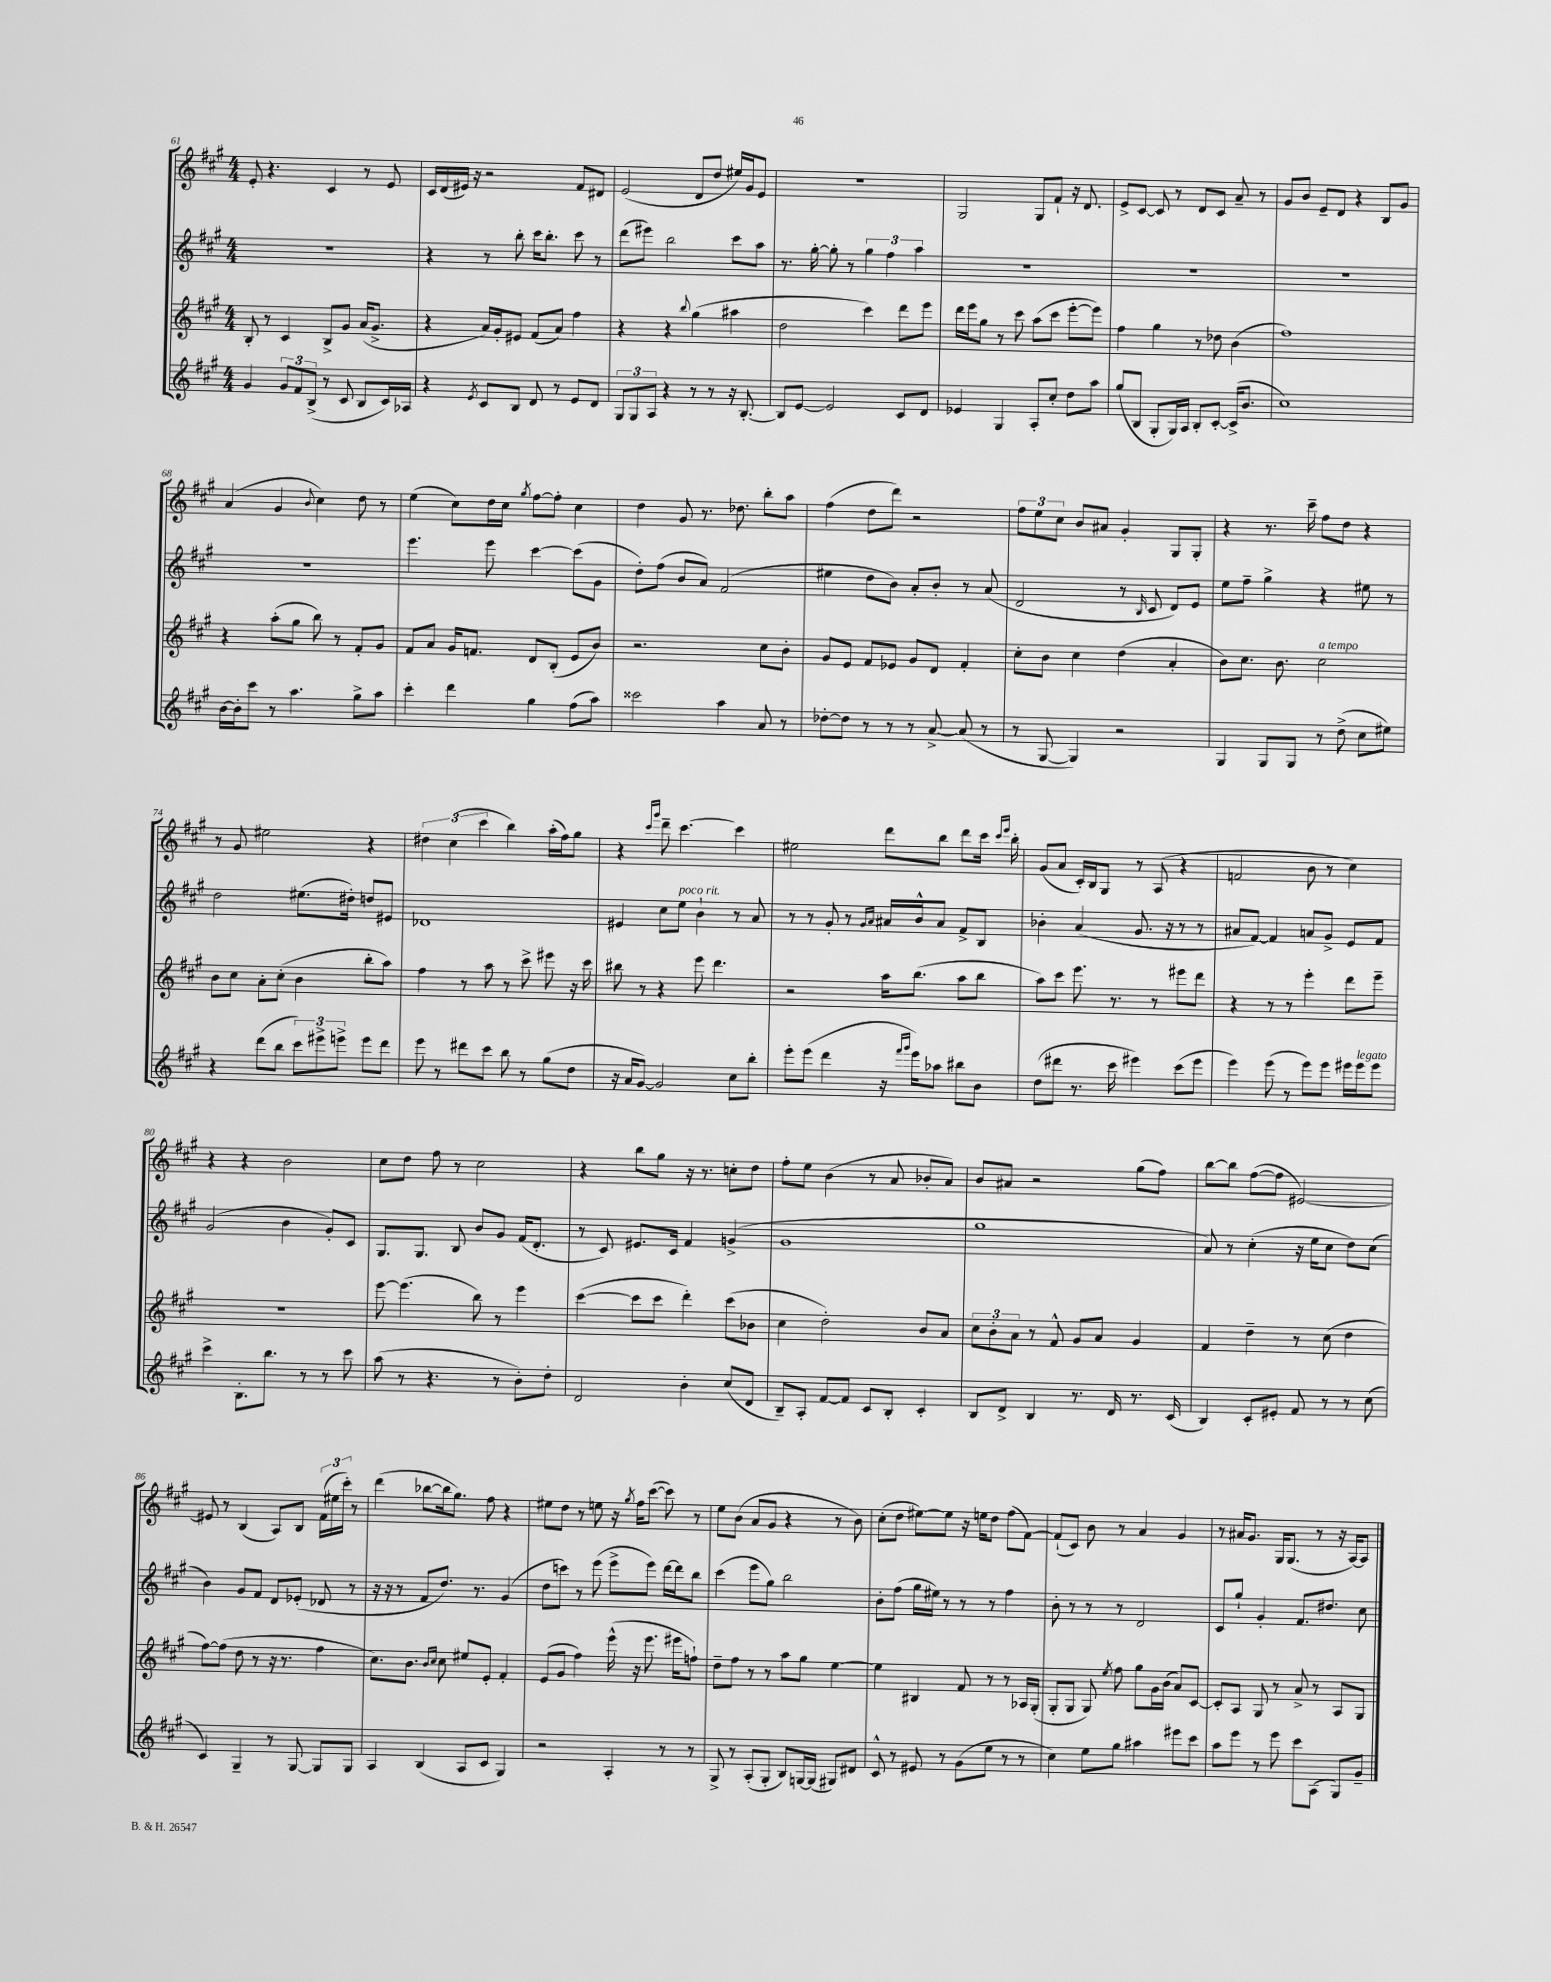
<<
\new StaffGroup <<
\new Staff = "s0" {
    \clef treble \key a \major \numericTimeSignature \time 4/4
    \autoBeamOff e'8-. r4. cis'4 r8 e'8 |
    cis'16[ d'16( eis'16]) r16 r2 fis'8[ dis'8] |
    e'2( d'8[ d''8] eis''16[) gis'16 e'8] |
    r1 |
    gis2 gis8[ fis'8]-! r16 d'8. |
    e'8[-> cis'8]~ cis'8 r8 d'8[ cis'8] a'8-- r8 |
    gis'8[ b'8] e'8[-- d'8] r4 b8[ gis'8] |
    a'4( gis'4 \appoggiatura { b'8 } cis''4) d''8 r8 |
    e''4( cis''8[) d''16 cis''16] \acciaccatura { gis''8 } fis''8[~ fis''8]-. cis''4 |
    d''4 gis'8 r8. des''8. b''8[-. a''8] |
    fis''4( d''8[ d'''8]) r2 |
    \tuplet 3/2 { fis''8[ e''8 cis''8] } b'8[ ais'8] gis'4-. gis8[ gis8]-. |
    r4 r8. cis'''16-- fis''8[ d''8] r4 |
    r8 gis'8 eis''2 r4 |
    \tuplet 3/2 { dis''4 cis''4( cis'''4 } b''4) a''16[-.( fis''16) gis''8] |
    r4 \grace { cis'''16[ gis'''16] } d'''8-- cis'''4.~ cis'''4 |
    eis''2 d'''8[ b''8] d'''8[ cis'''16] \grace { cis'''16[ e'''16] } b''16-. |
    gis'8[( a'8] cis'16[-.) b16 gis8] r8 a8( r4 |
    f'2 b'8 r8 cis''4) |
    r4 r4 b'2 |
    cis''8[ d''8] fis''8 r8 cis''2 |
    r4 b''8[ gis''8] r16 r8. c''8[-. d''8] |
    fis''8[-. e''8] b'4( r8 a'8 bes'8[-. a'8]) |
    b'8[ ais'8] r2 gis''8[( fis''8]) |
    b''8[~ b''8] fis''8[~( fis''8] eis'2~) |
    eis'8 r8 b4( a8[) b8] \tuplet 3/2 { fis'16[( eis''16 cis'''16]-.) } r8 |
    d'''4( bes''8[~ bes''16 gis''8.]) fis''8 r4 |
    eis''8[ d''8] r8 e''8 r16 \acciaccatura { gis''8 } fis''16[ cis'''8]~( cis'''8) r8 |
    e''8[ b'8]( a'8[ gis'8] r4 r8 b'8) |
    cis''8[-.( d''8] eis''8[~) eis''8] r16 e''16[ d''8] fis''8[( fis'8]~) |
    fis'8[-!( cis'8]) b'8 r8 a'4 gis'4 |
    r8 ais'16[ gis'8.] gis16[ gis8.]( r8 r16 a16[~) a8] \bar "|." |
}
\new Staff = "s1" {
    \clef treble \key a \major \numericTimeSignature \time 4/4
    \autoBeamOff r1 |
    r4 r8 b''8-. cis'''16[ b''8.]-. cis'''8 r8 |
    d'''8[( eis'''8]) b''2 cis'''8[ a''8] |
    r8. gis''16~-. gis''8-. r8 \tuplet 3/2 { gis''4 fis''4 a''4 } |
    R1 |
    R1 |
    R1 |
    R1 |
    e'''4. e'''8 cis'''4~ cis'''8[( gis'8] |
    d''8[-.) fis''8]( b'8[ a'8]) fis'2( |
    eis''4 d''8[ b'8]) a'8[-. b'8]-. r8 a'8( |
    d'2 r8 \grace { b16 } cis'8 d'8[) e'8] |
    e''8[ fis''8]-- gis''4-> r4 eis''8 r8 |
    d''2 eis''8.[( dis''16]-.) d''8[ eis'8] |
    des'1 |
    eis'4 cis''8[ e''8]^\markup { \italic "poco rit." } b'4-! r8 a'8 |
    r8 r8 gis'8-. r8 \grace { gis'16[ a'16] } ais'16[ b'16-^ ais'8] fis'8[-> b8] |
    bes'4-. a'4( gis'8. r16 r8 r8 |
    ais'8[ fis'8]~) fis'4 a'8[ gis'8]-> e'8[ fis'8] |
    gis'2( b'4 gis'8[-.) cis'8] |
    gis8.[ gis8.] b8 b'8[ gis'8] fis'16[( d'8.]-. |
    r8 cis'8) eis'8.[ cis'16] fis'4 g'4->( |
    gis'1 |
    gis''1 |
    a'8) r8 cis''4-.( r16 e''16[ cis''8] d''8[) cis''8]( |
    b'4) gis'8[ fis'8] d'8[ ees'8]-.( des'8 r8 |
    r16 r16 r8 fis'8[ d''8.]) r8. gis'4( |
    d''8[ c'''8]) r8 e'''8( e'''8[-> e'''8]) d'''16[~ d'''16 b''8] |
    cis'''4( e'''8[ gis''8]) b''2 |
    b'8[-. fis''8]( gis''16[ eis''16]) r8 r8 r8 fis''4 |
    b'8-. r8 r8 r8 d'2 |
    cis'8[ gis''8]-! gis'4-. fis'8.[ dis''8.] cis''8 \bar "|." |
}
\new Staff = "s2" {
    \clef treble \key a \major \numericTimeSignature \time 4/4
    \autoBeamOff b8-. r8 cis'4 b8[-> gis'8] a'16[( gis'8.]-> |
    r4 a'16[) gis'16-. eis'8] fis'8[( a'8]) fis''4 |
    r4 r4 \appoggiatura { b''8 } gis''4( ais''4 |
    d''2 cis'''4) d'''8[ e'''8] |
    d'''16[ e'''16 gis''8] r8 cis'''8 a''8[( cis'''8] e'''8[~-. e'''8]) |
    fis''4 gis''4 r8 des''8 b'4( |
    fis''1) |
    r4 a''8[-.( gis''8] b''8) r8 fis'8[-. gis'8] |
    fis'8[ a'8] gis'16[ f'8.] d'8[ b8]-.( e'8[ b'8]) |
    r2. cis''8[ b'8]-. |
    gis'8[ e'8] fis'8[ ees'8] gis'8[ d'8] fis'4-. |
    cis''8[-. b'8] cis''4 d''4( a'4-. |
    b'8[) cis''8.] b'8. cis''2^\markup { \italic "a tempo" } |
    b'8[ cis''8] a'8[-. cis''8]-.( b'4 b''8[-. a''8]) |
    fis''4 r8 a''8 r8 cis'''8-> eis'''8 r16 cis'''16 |
    bis''8 r8 r4 e'''8 d'''4. |
    r2 a''16[ b''8.]( a''8[ b''8] |
    a''8[) cis'''8] e'''8. r8. r8 eis'''8[ d'''8] |
    r4 r8 r8 e'''4-. d'''8[ e'''8]-- |
    R1 |
    e'''8~ e'''4.( b''8) r8 e'''4 |
    cis'''4~( cis'''8[ cis'''8] d'''4-.) cis'''8[( bes'8] |
    cis''4 d''2-.) b'8[ a'8] |
    \tuplet 3/2 { cis''8[ b'8-. a'8] } r8 fis'8-^ gis'8[ a'8] gis'4 |
    fis'4 d''4-- r8 cis''8( d''4 |
    fis''8[~) fis''8]( d''8 r8 r16 r8. fis''4 |
    cis''8.[) b'8.] \grace { b'16[ cis''16] } cis''8 eis''8[ e'8]-. fis'4-. |
    e'8[( gis'8] fis''4) e'''16-^( r16 e'''8. eis'''16[ f''8]-!) |
    d''8[-- fis''8] r8 r8 a''8[ gis''8] e''4~ |
    e''4 bis4 fis'8 r8 r8 aes16[ gis16]-.( |
    gis8[-. gis8] gis8) \acciaccatura { e''8 } fis''8 gis''8[ gis'16 b'16]( a'8[) cis'8]~ |
    cis'8[-. a8] gis8 r8 a'8-> r8 a8[ gis8] \bar "|." |
}
\new Staff = "s3" {
    \clef treble \key a \major \numericTimeSignature \time 4/4
    \autoBeamOff gis'4 \tuplet 3/2 { gis'8[ fis'8 b8]->( } r8 cis'8 b8[ cis'16) aes16] |
    r4 \acciaccatura { e'8 } cis'8[ b8] d'8 r8 e'8[ d'8] |
    \tuplet 3/2 { gis8[ gis8 a8] } r4 r8 r8 r16 b8.~-. |
    b8[ e'8]~ e'2 cis'8[ d'8] |
    ees'4 gis4 a8[-. cis''8]-. d''8[ a''8] |
    gis''8[( b8] gis8[-. gis16) a16] b8[-. cis'8]~-. cis'16[->( b'8.] |
    cis''1) |
    b'16[~ b'16-. cis'''8] r8 a''4. gis''8[-> a''8] |
    cis'''4-. d'''4 gis''4 fis''8[( a''8]) |
    cisis'''2 a''4 a'8 r8 |
    des''8[~-. des''8] r8 r8 r8 a'8~-> a'8( r8 |
    r8 gis8~ gis4) r2 |
    gis4 gis8[ gis8] r8 d''8->( cis''8[ eis''8]) |
    r4 d'''8[( b''8] \tuplet 3/2 { cis'''8[) eis'''8-> e'''8]-> } e'''8[ d'''8] |
    e'''8 r8 dis'''8[ cis'''8] b''8 r8 gis''8[( d''8] |
    r16 a'16[ gis'8]~) gis'2 cis''8[ b''8]-. |
    e'''8[-. e'''8]( d'''4 r16 \grace { fis'''16[ gis'''16] } e'''16[) aes''8] bis''8[ b'8] |
    d''8[( dis'''8] r8. cis'''16 eis'''4) cis'''8[( eis'''8] |
    e'''4) e'''8( r8 e'''8[) e'''8] eis'''16[ eis'''16^\markup { \italic "legato" } eis'''8] |
    cis'''4-> b8.[-. b''8.] r8 r8 cis'''8 |
    a''8( r8 r4. r8 b'8[-.) d''8]-. |
    d'2 b'4-. cis''8[( d'8] |
    b8[--) a8]-. fis'8[~ fis'8] cis'8[ b8]-. cis'4-. |
    b8[ d'8]-> b4 r8. d'16 r8. cis'16( |
    b4) cis'8[-. eis'8]-. fis'8 r8 r8 cis''8( |
    cis'4) gis4-- r8 gis8~ gis8[ gis8] |
    a4 b4( a8[ cis'8] gis4) |
    r2 a4-. r8 r8 |
    gis8-> r8 a8[-.( gis8]-. b8[) g16~ g16]( gis8[) dis'8] |
    cis'8-^ r8 eis'8 r8 gis'8[( e''8] r8 r8 |
    cis''4) e''8[ gis''8] ais''4 eis'''8[ cis'''8] |
    a''8[ e'''8] r8 e'''8 cis'''8[ a8]( gis8[) gis'8]-- \bar "|." |
}
>>
>>
\layout { \context { \Score currentBarNumber = #61 } }
